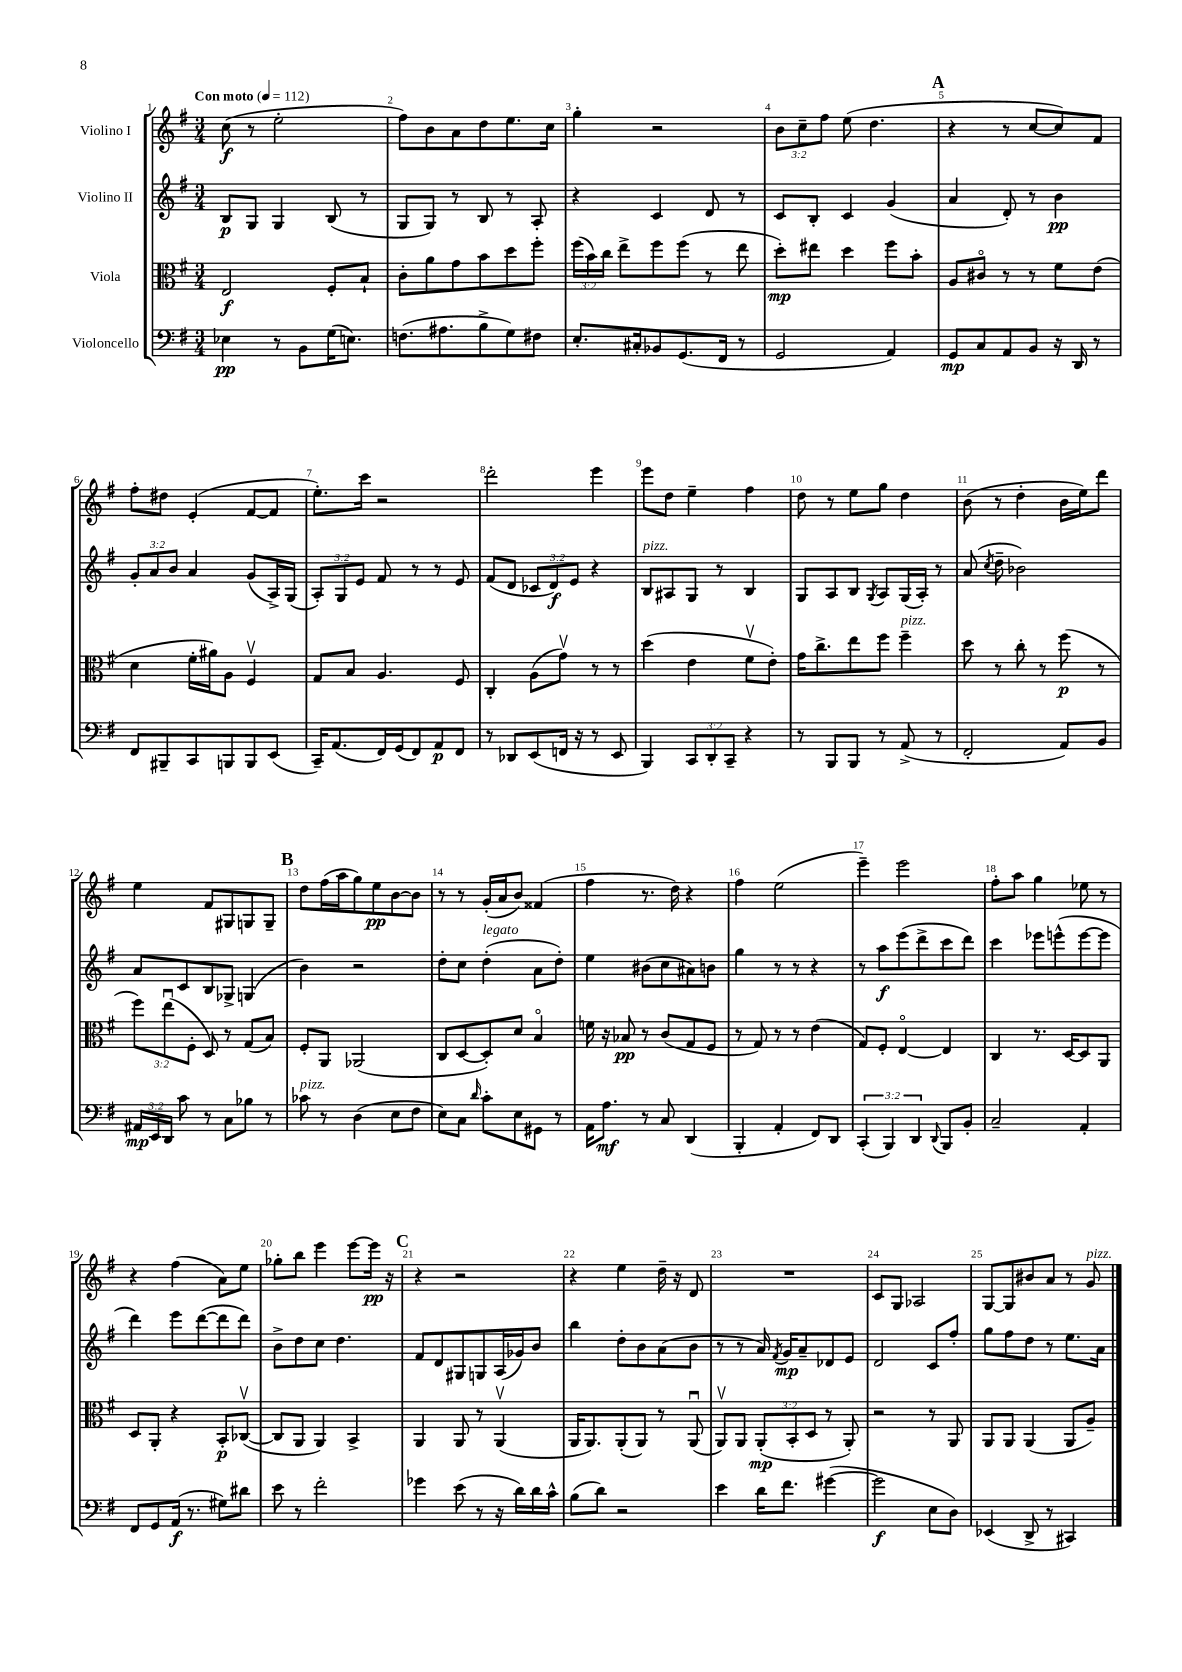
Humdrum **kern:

**kern	**kern	**kern	**kern
*staff4	*staff3	*staff2	*staff1
*clefF4	*clefC3	*clefG2	*clefG2
*k[f#]	*k[f#]	*k[f#]	*k[f#]
*M3/4	*M3/4	*M3/4	*M3/4
*MM112	*MM112	*MM112	*MM112
4E-	2E	8B	(8cc
.	.	8G	8r
8r	.	4G	2ee'
8BB	.	.	.
(16G	8F#'	(8B	.
8.E)	.	.	.
.	8B`	8r	.
=	=	=	=
(8.F	8c'	8G	8ff#)
.	8a	8G)	8b
8.A#	.	.	.
.	8g	8r	8a
8B^	8b	8B	8dd
8G)	8dd	8r	8.ee
8F#	8ff#'	8A'	.
.	.	.	16cc
=	=	=	=
8.E'	(24ff#	4r	4gg'
.	24b)	.	.
.	24cc	.	.
.	8ee^	.	.
16C#'	.	.	.
8BB-	8ff#	4c	2r
(8.GG	(8ff#	.	.
.	8r	8d	.
16FF#	.	.	.
8r	8ee	8r	.
=	=	=	=
2GG	8dd')	8c	12b
.	.	.	12cc~
.	8ee#	8B'	.
.	.	.	12ff#
.	4dd	4c	(8ee
.	.	.	4.dd
4AA)	8ff#	(4g	.
.	8b'	.	.
=	=	=	=
8GG	8A	4a	4r
8C	8c#o	.	.
8AA	8r	8d')	8r
8BB	8r	8r	[8cc
16r	8f#	4b	8cc])
16DD	.	.	.
8r	(8e	.	8f#
=	=	=	=
8FF#	4d	12g'	8ff#'
.	.	12a	.
8BBB#~	.	.	8dd#
.	.	12b	.
8CC	16f#'	4a	(4e'
.	16a#)	.	.
8BBB	8A	.	.
8BBB	4F#v	(8g	[8f#
(8EE	.	16A^)	8f#]
.	.	(16G	.
=	=	=	=
16CC~)	8G	12A')	8.ee')
(8.AA	.	.	.
.	.	12G	.
.	8B	.	.
.	.	12e	.
.	.	.	16ccc
16FF#)	4.A	8f#	2r
(16GG	.	.	.
8FF#)	.	8r	.
8AA	.	8r	.
8FF#	8F#	8e	.
=	=	=	=
8r	4C'	(8f#	2ddd'
8DD-	.	8d	.
(8EE	(8A	12c-	.
.	.	12d)	.
16FF	8gv)	.	.
.	.	12e	.
16r	.	.	.
8r	8r	4r	4eee
8EE	8r	.	.
=	=	=	=
4BBB)	(4dd	8B	8eee
.	.	8A#	8dd
12CC	4e	8G	4ee~
12DD'	.	.	.
.	.	8r	.
12CC~	.	.	.
4r	8f#v	4B	4ff#
.	8e')	.	.
=	=	=	=
8r	16g	8G	8dd
.	8.cc^	.	.
8BBB	.	8A	8r
8BBB	8ee	8B	8ee
.	.	8qG	.
8r	8ff#	8A	8gg
(8AA^	4ff#~	(16G	4dd
.	.	16A')	.
8r	.	8r	.
=	=	=	=
2FF#'	8dd	(8a	(8b
.	.	8qcc	.
.	8r	8dd~	8r
.	8cc'	2b-)	4dd'
.	8r	.	.
8AA)	(8ff#	.	16b
.	.	.	16ee)
8BB	8r	.	8ddd
=	=	=	=
24AA#	12ff#)	8a	4ee
24EE	.	.	.
24DD	(12eeu	.	.
8c	.	8c	.
.	12F#'	.	.
8r	8D)	8B	8f#
8C	8r	8G-^	8G#
8B-	(8G	(4G	8G
8r	8B)	.	8G~
=	=	=	=
8c-	8F#'	4b)	8dd
8r	8AA	.	(16ff#
.	.	.	16aa
(4D	(2AA-	2r	8gg)
.	.	.	8ee
8E	.	.	[8b
8F#	.	.	8b]
=	=	=	=
8E)	8C	8dd'	8r
8C	[8D	8cc	8r
16qqd	.	.	.
8c'	8D'])	(4dd'	(16g'
.	.	.	16a
8E	8d	.	8b)
8GG#	4Bo	8a	(4f##
8r	.	8dd')	.
=	=	=	=
16AA	16f	4ee	4ff#
8.A	16r	.	.
.	8B-	.	.
8r	8r	(8b#	8.r
8C	(8c	8cc	.
.	.	.	16dd)
(4DD	8G	8a#)	4r
.	8F#	8b	.
=	=	=	=
4BBB'	8r	4gg	4ff#
.	8G)	.	.
4AA'	8r	8r	(2ee
.	8r	8r	.
8FF#)	(4e	4r	.
8DD	.	.	.
=	=	=	=
(6CC'	8G)	8r	4eee~)
.	8F#'	8aa	.
6BBB)	.	.	.
.	[4Eo	(8eee	2eee
6DD	.	.	.
.	.	8ddd^	.
8qqDD	.	.	.
8BBB	4E]	8ccc	.
8BB'	.	8ddd)	.
=	=	=	=
2C~	4C	4ccc	8ff#'
.	.	.	8aa
.	8.r	8eee-	4gg
.	.	(8eee^^	.
.	[16D	.	.
4AA'	8D]	[8eee	8ee-
.	8AA	8eee]	8r
=	=	=	=
8FF#	8D	4ddd)	4r
8GG	8AA'	.	.
(16AA	4r	8eee	(4ff#
8.r	.	.	.
.	.	([8ddd	.
8G#)	8BB'	8ddd]	8a)
8d#	([8C-v	8ddd)	8ee
=	=	=	=
8e	8C-]	8b^	8gg-'
8r	8AA	8dd	8bb
2f#'	4AA)	8cc	4eee
.	.	4.dd	.
.	4BB^	.	[8eee
.	.	.	16eee]
.	.	.	16r
=	=	=	=
4g-	4AA	8f#	4r
.	.	8d	.
(8e	8AA	8G#	2r
8r	8r	8G	.
16r	(4AAv	(16A	.
16d)	.	16g-)	.
16d	.	8b	.
16c^^	.	.	.
=	=	=	=
(8B	16AA	4bb	4r
.	8.AA)	.	.
8d)	.	.	.
2r	(8AA'	8dd'	4ee
.	8AA)	8b	.
.	8r	(8a	16dd~
.	.	.	16r
.	(8AAu	8b	8d
=	=	=	=
4e	8AAv)	8r	2.r
.	8AA	8r	.
16d	(12AA'	16a)	.
.	.	8qf#	.
8.f#	.	16g	.
.	12BB'	.	.
.	.	8a~	.
.	12D	.	.
([4g#	8r	8d-	.
.	8AA')	8e	.
=	=	=	=
2g#]	2r	2d	8c
.	.	.	8G
.	.	.	2A-
8E	8r	8c	.
8D)	8AA	8ff#'	.
=	=	=	=
(4EE-	8AA	8gg	[8G
.	8AA	8ff#	8G]
8DD^	(4AA	8dd	8b#
8r	.	8r	8a
4CC#)	8AA	8.ee	8r
.	8A~)	.	8g
.	.	16a	.
==	==	==	==
*-	*-	*-	*-
